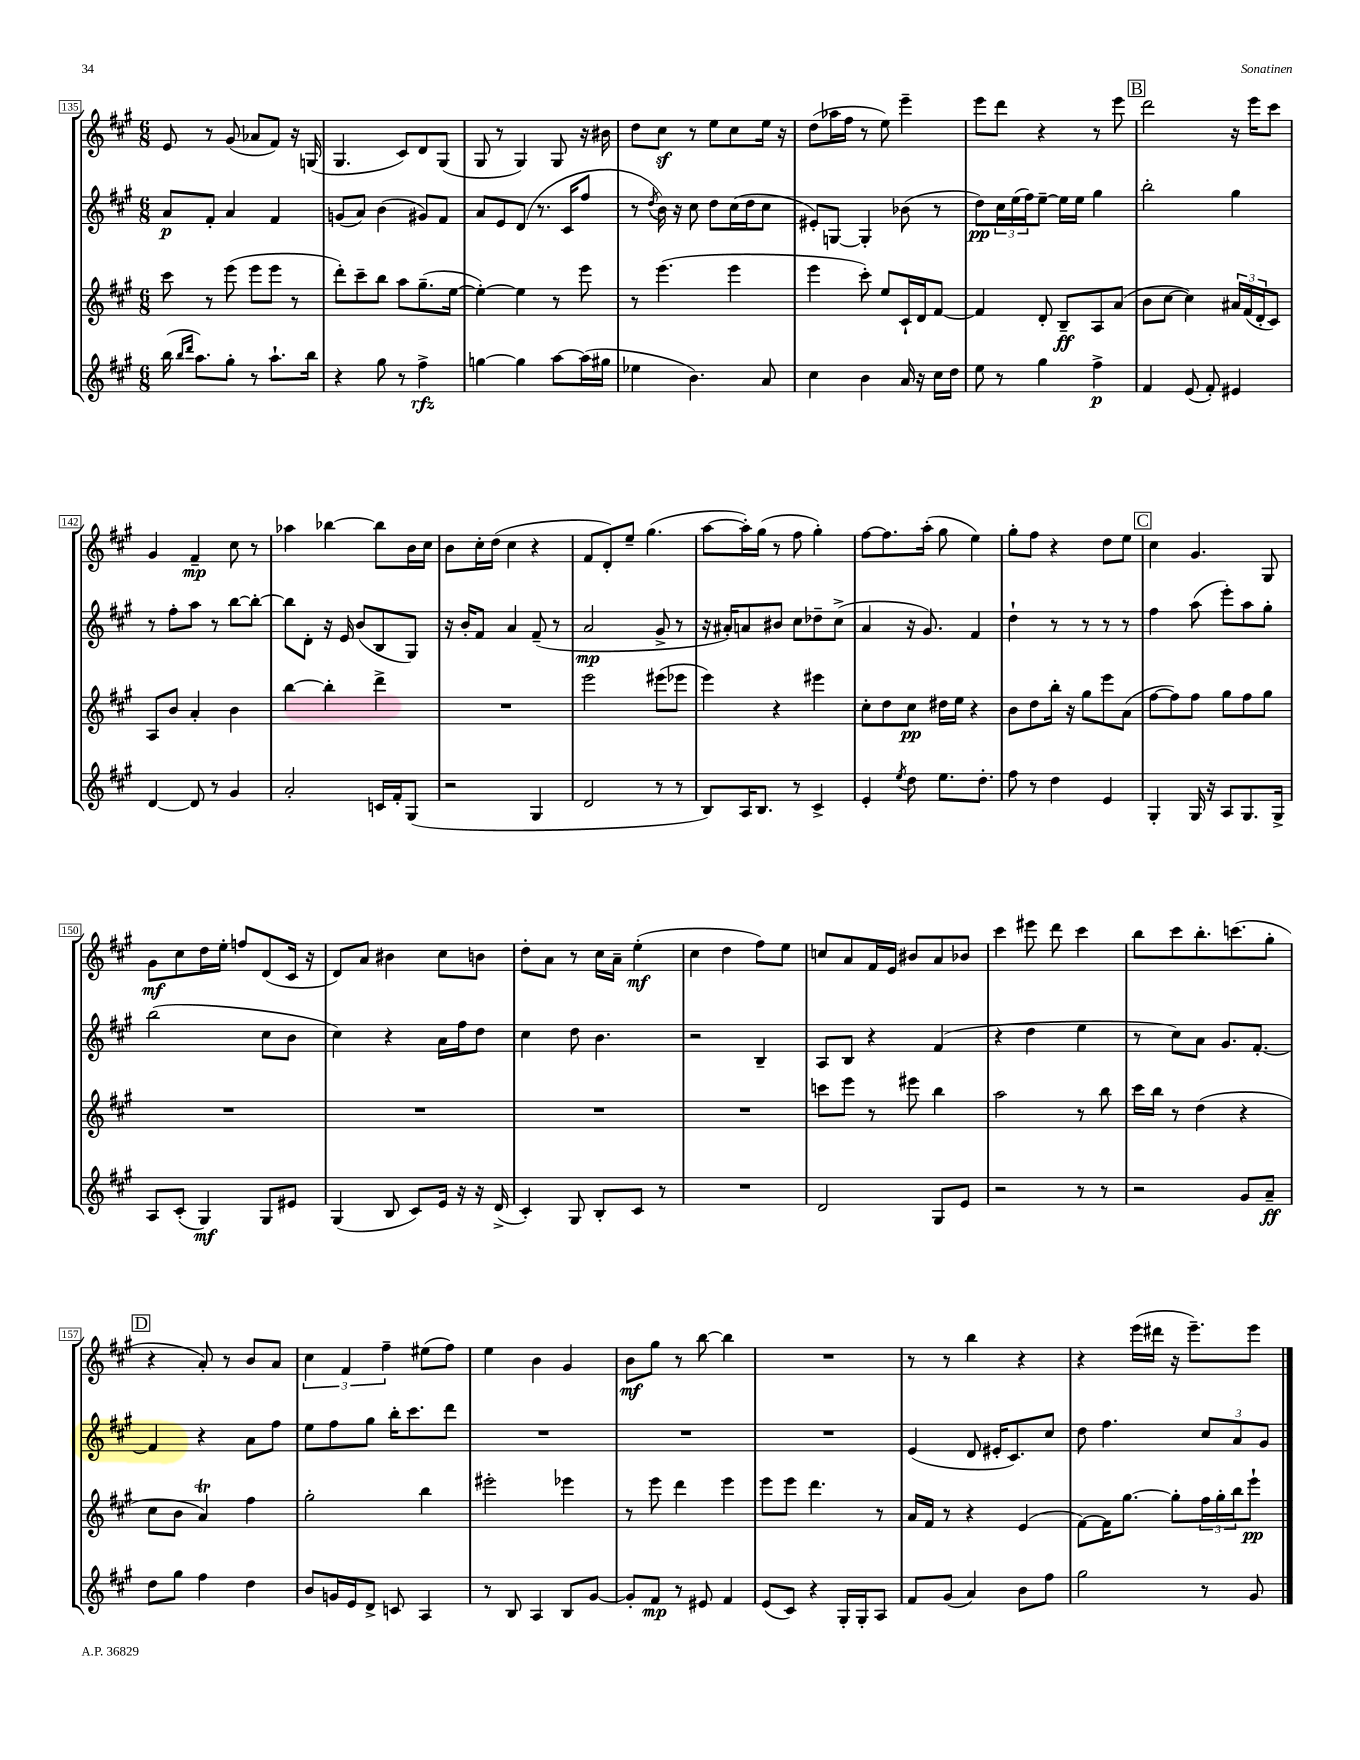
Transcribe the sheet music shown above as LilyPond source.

<<
\new StaffGroup <<
\new Staff = "s0" {
    \clef treble \key a \major \numericTimeSignature \time 6/8
    e'8 r8 gis'8( aes'8 fis'8) r16 g16( |
    gis4. cis'8) d'8 gis8( |
    gis8 r8 gis4) gis8 r16 bis'16 |
    d''8 cis''8\sf r8 e''8 cis''8 e''16 r16 |
    d''8( aes''16 fis''16 r8 e''8) e'''4-- |
    e'''8 d'''8 r4 r8 e'''8 |
    \mark \markup { \box "B" } d'''2 r16 e'''16 cis'''8 |
    gis'4 fis'4--\mp cis''8 r8 |
    aes''4 bes''4~ bes''8 b'16 cis''16 |
    b'8 cis''16-. d''16( cis''4 r4 |
    fis'8 d'8-.) e''8-- gis''4.( |
    a''8~ a''16-.) gis''16( r8 fis''8 gis''4-.) |
    fis''8~ fis''8. a''16-.( gis''8 e''4) |
    gis''8-. fis''8 r4 d''8 e''8 |
    \mark \markup { \box "C" } cis''4 gis'4. gis8 |
    gis'8\mf cis''8 d''16 e''16-. f''8 d'8( cis'16 r16 |
    d'8) a'8 bis'4 cis''8 b'8 |
    d''8-. a'8 r8 cis''16 a'16-- e''4-.\mf( |
    cis''4 d''4 fis''8) e''8 |
    c''8 a'8 fis'16 e'16 bis'8 a'8 bes'8 |
    cis'''4 eis'''8 d'''8 cis'''4 |
    b''8 cis'''8 b''8.-. c'''8.( gis''8-. |
    \mark \markup { \box "D" } r4 a'8-.) r8 b'8 a'8 |
    \tuplet 3/2 { cis''4 fis'4 fis''4-- } eis''8( fis''8) |
    e''4 b'4 gis'4 |
    b'8\mf gis''8 r8 b''8~ b''4 |
    R2. |
    r8 r8 b''4 r4 |
    r4 e'''16( dis'''16 r16 e'''8.--) e'''8 \bar "|." |
}
\new Staff = "s1" {
    \clef treble \key a \major \numericTimeSignature \time 6/8
    a'8\p fis'8-. a'4 fis'4 |
    g'8( a'8) b'4( gis'8) fis'8 |
    a'8 e'8 d'8( r8. cis'16 fis''8 |
    r8 \acciaccatura { d''8 } b'16) r16 cis''8 d''8 cis''16( d''16 cis''8 |
    eis'8-.) g8~ g4-. bes'8( r8 |
    d''8\pp) \tuplet 3/2 { cis''16 e''16( fis''16) } e''8~-- e''16 e''16 gis''4 |
    \mark \markup { \box "B" } b''2-. gis''4 |
    r8 fis''8-. a''8 r8 b''8~ b''8~-. |
    b''8 d'8-. r16 e'16 b'8( b8 gis8) |
    r16 b'16-. fis'8 a'4 fis'8--( r8 |
    a'2\mp gis'8-> r8 |
    r16 ais'16-.) a'8 bis'8 cis''8 des''8-- cis''8->( |
    a'4 r16 gis'8.) fis'4 |
    d''4-! r8 r8 r8 r8 |
    \mark \markup { \box "C" } fis''4 a''8( e'''8-.) a''8 gis''8-. |
    b''2( cis''8 b'8 |
    cis''4) r4 a'16 fis''16 d''8 |
    cis''4 d''8 b'4. |
    r2 b4-- |
    a8 b8 r4 fis'4( |
    r4 d''4 e''4 |
    r8 cis''8) a'8 gis'8. fis'8.~-. |
    \mark \markup { \box "D" } fis'4 r4 a'8 fis''8 |
    e''8 fis''8 gis''8 b''16-. cis'''8. d'''8 |
    R2. |
    R2. |
    R2. |
    e'4( d'8 eis'16-. cis'8.) cis''8 |
    d''8 fis''4. \tuplet 3/2 { cis''8 a'8 gis'8 } \bar "|." |
}
\new Staff = "s2" {
    \clef treble \key a \major \numericTimeSignature \time 6/8
    cis'''8 r8 e'''8( e'''8 e'''8 r8 |
    d'''8-.) cis'''8-- b''8 a''8 gis''8.--( e''16~ |
    e''4~-.) e''4 r8 e'''8 |
    r8 e'''4.( e'''4 |
    e'''4 cis'''8-.) e''8 cis'16-! d'16 fis'8~ |
    fis'4 d'8-. b8--\ff a8 a'8( |
    \mark \markup { \box "B" } b'8 cis''8~ cis''4) \tuplet 3/2 { ais'16 fis'16( d'16-. } cis'8) |
    a8 b'8 a'4-. b'4 |
    b''4~ b''4-. d'''4-> |
    R2. |
    e'''2 eis'''8( ees'''8 |
    e'''4) r4 eis'''4 |
    cis''8-. d''8 cis''8\pp dis''16 e''16 r4 |
    b'8 d''8 b''16-. r16 gis''8 e'''8 a'8( |
    \mark \markup { \box "C" } fis''8~ fis''8) fis''8 gis''8 fis''8 gis''8 |
    R2. |
    R2. |
    R2. |
    R2. |
    c'''8 e'''8 r8 eis'''8 b''4 |
    a''2 r8 b''8 |
    cis'''16 b''16 r8 d''4( r4 |
    \mark \markup { \box "D" } cis''8 b'8 a'4\trill) fis''4 |
    gis''2-. b''4 |
    eis'''2-. ees'''4 |
    r8 e'''8 d'''4 e'''4 |
    e'''8 e'''8 d'''4. r8 |
    a'16 fis'16 r8 r4 e'4( |
    fis'8~) fis'16 gis''8.~ gis''8-. \tuplet 3/2 { fis''16 gis''16-. b''16 } e'''8-!\pp \bar "|." |
}
\new Staff = "s3" {
    \clef treble \key a \major \numericTimeSignature \time 6/8
    b''16( \grace { b''16 d'''16 } a''8.) gis''8-. r8 a''8.-! b''16 |
    r4 gis''8 r8 fis''4->\rfz |
    g''4~ g''4 a''8~ a''16( gis''16 |
    ees''4 b'4.) a'8 |
    cis''4 b'4 a'16 r16 cis''16 d''16 |
    e''8 r8 gis''4 fis''4->\p |
    \mark \markup { \box "B" } fis'4 e'8( fis'8-.) eis'4 |
    d'4~ d'8 r8 gis'4 |
    a'2-. c'16 fis'16-. gis8( |
    r2 gis4 |
    d'2 r8 r8 |
    b8) a16 b8. r8 cis'4-> |
    e'4-. \acciaccatura { e''8 } d''8 e''8. d''8.-. |
    fis''8 r8 d''4 e'4 |
    \mark \markup { \box "C" } gis4-. gis16 r16 a8 gis8. gis16-> |
    a8 cis'8-.( gis4\mf) gis8 eis'8 |
    gis4( b8 cis'8) e'16 r16 r16 d'16->( |
    cis'4-.) gis8 b8-. cis'8 r8 |
    R2. |
    d'2 gis8 e'8 |
    r2 r8 r8 |
    r2 gis'8 a'8--\ff |
    \mark \markup { \box "D" } d''8 gis''8 fis''4 d''4 |
    b'8 g'16 e'16 d'8-> c'8 a4 |
    r8 b8 a4 b8 gis'8~ |
    gis'8-. fis'8\mp r8 eis'8 fis'4 |
    e'8( cis'8) r4 gis16-. gis16-. a8 |
    fis'8 gis'8( a'4) b'8 fis''8 |
    gis''2 r8 gis'8 \bar "|." |
}
>>
>>
\layout { \context { \Score currentBarNumber = #135 \override BarNumber.stencil = #(make-stencil-boxer 0.1 0.3 ly:text-interface::print) } }
